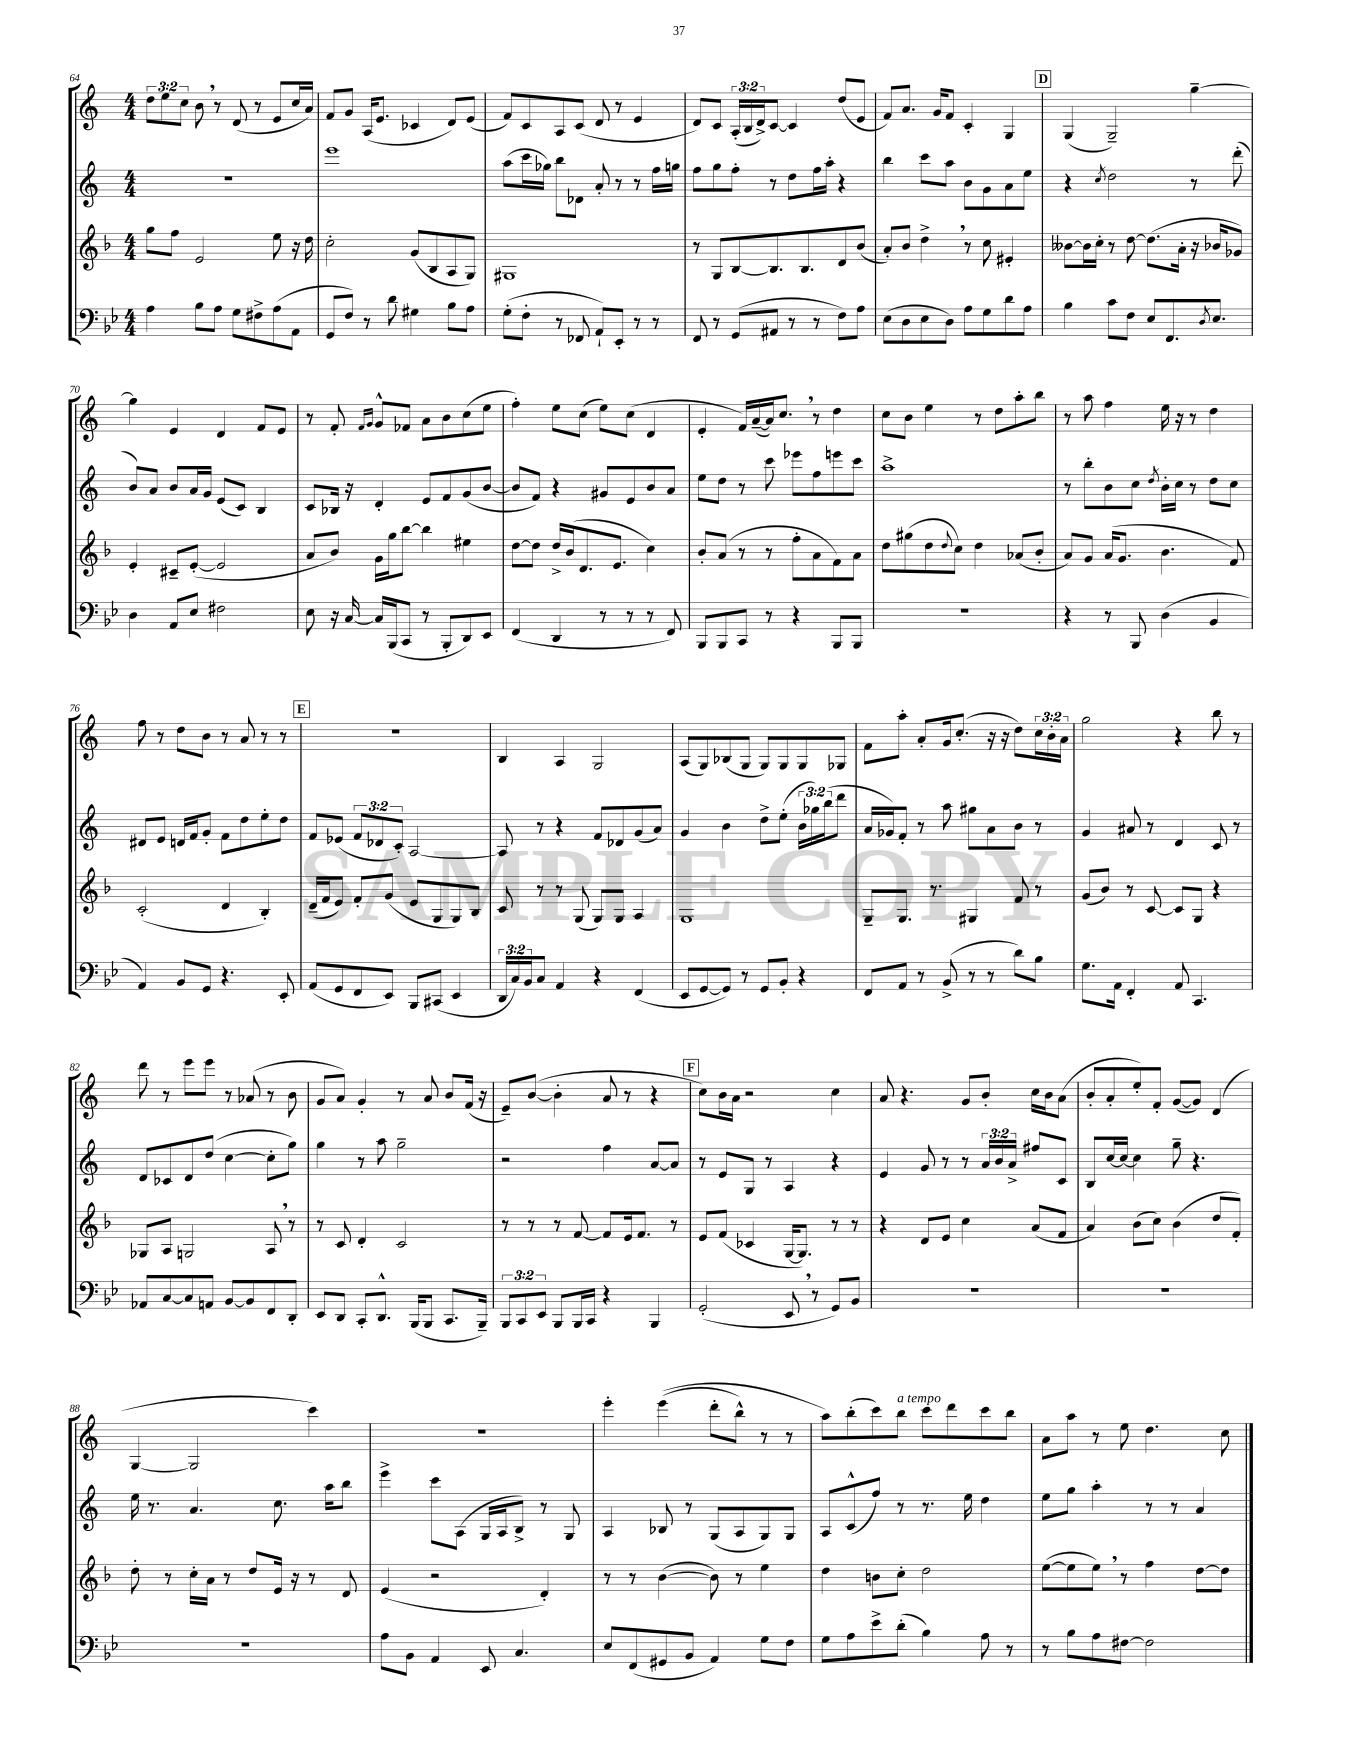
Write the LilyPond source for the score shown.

<<
\new StaffGroup <<
\new Staff = "s0" {
    \clef treble \key c \major \numericTimeSignature \time 4/4 \override Staff.TupletNumber.text = #tuplet-number::calc-fraction-text
    \tuplet 3/2 { d''8 e''8 c''8 } b'8 \breathe r8 d'8( r8 e'8 c''16 a'16) |
    f'8 g'8 a16( e'8. ces'4 d'8) e'8( |
    f'8) c'8 a8 c'8( d'8 r8 e'4 |
    d'8) c'8 \tuplet 3/2 { a16-.( b16 d'16->) } c'8~ c'4 d''8( e'8 |
    f'8) a'8. g'16 f'8 c'4-. g4 |
    \mark \markup { \box "D" } g4( g2--) g''4~-- |
    g''4 e'4 d'4 f'8 e'8 |
    r8 f'8-. \grace { f'16 g'16 } g'8-^ fes'8 a'8 b'8 c''8( e''8 |
    f''4-.) e''8 c''8( e''8) c''8( d'4 |
    e'4-. f'16) a'16~--( a'16) c''8. \breathe r8 d''4 |
    c''8 b'8 e''4 r8 d''8 a''8-. b''8 |
    r8 a''8 f''4 e''16 r16 r8 d''4 |
    f''8 r8 d''8 b'8 r8 a'8 r8 r8 |
    \mark \markup { \box "E" } R1 |
    b4 a4 g2 |
    a8( g8) bes8( g8 g8) g8 g8 ges8 |
    f'8 a''8-. a'8-. g'16 c''8.-.( r16 r16 d''8) \tuplet 3/2 { c''16 b'16-. a'16 } |
    g''2 r4 b''8 r8 |
    d'''8 r8 e'''8 e'''8 r8 aes'8( r8 b'8 |
    g'8 a'8) g'4-. r8 a'8 b'8 f'16( r16 |
    e'8--) b'8~( b'4-. a'8 r8 r4 |
    \mark \markup { \box "F" } c''8) b'16 a'16 r2 c''4 |
    a'8 r4. g'8 b'8-. c''16 b'16 a'8( |
    b'8-. a'8-. e''8-.) f'8-. g'8~( g'8) d'4( |
    g4~ g2 c'''4) |
    R1 |
    e'''4-. e'''4(\( d'''8-. b''8-^) r8 r8 |
    a''8\) b''8-.( c'''8) b''8^\markup { \italic "a tempo" } c'''8 d'''8 c'''8 b''8 |
    a'8 a''8 r8 e''8 d''4. c''8 \bar "|." |
}
\new Staff = "s1" {
    \clef treble \key c \major \numericTimeSignature \time 4/4 \override Staff.TupletNumber.text = #tuplet-number::calc-fraction-text
    R1 |
    e'''1 |
    a''8( c'''16 ges''16) b''8 des'8 a'8-. r8 r8 f''16 g''16 |
    f''8 g''8 f''8-. r8 d''8 f''16 a''16-. r4 |
    b''4 c'''8 a''8 b'8 g'8 a'8 e''8 |
    \mark \markup { \box "D" } r4 \acciaccatura { c''8 } d''2 r8 d'''8-.( |
    b'8) a'8 b'8 a'16 g'16 e'8( c'8) b4 |
    c'8 bes16 r16 d'4-. e'8 f'8 g'8( b'8~ |
    b'8 f'8) r4 gis'8 e'8 b'8 a'8 |
    e''8 d''8 r8 c'''8 ees'''8 f''8 e'''8 c'''8 |
    a''1-> |
    r8 b''8-. b'8 c''8 \acciaccatura { d''8 } b'16-. c''16 r8 d''8 c''8 |
    dis'8 e'8 d'16 f'16 g'8-. f'8 d''8 e''8-. d''8 |
    \mark \markup { \box "E" } f'8 ees'8( \tuplet 3/2 { f'8 des'8 c'8-.) } a2~ |
    a8 r8 r4 f'8 des'8 g'8( a'8) |
    g'4 b'4 d''8-> e''8-.( \tuplet 3/2 { b'16 ges''16) b''16( } d'''8 |
    a'16 ges'16) f'8-. r8 a''8 gis''8 a'8 b'8 r8 |
    g'4 ais'8 r8 d'4 c'8 r8 |
    d'8 ces'8 d'8 d''8( c''4~ c''8-. g''8) |
    g''4 r8 a''8 g''2-- |
    r2 f''4 a'8~ a'8 |
    \mark \markup { \box "F" } r8 e'8 g8 r8 a4 r4 |
    e'4 g'8 r8 r8 \tuplet 3/2 { a'16 b'16 a'16-> } fis''8 c'8 |
    b8 c''16~ c''16~ c''4 g''8-- r4. |
    e''16 r8. a'4. c''8. a''16 b''8 |
    e'''4-> c'''8 a8( g16 a16 b8->) r8 g8 |
    a4 bes8 r8 g8( a8 g8) g8 |
    a8 c'8-^( f''8) r8 r8. e''16 d''4 |
    e''8 g''8 a''4-. r8 r8 a'4 \bar "|." |
}
\new Staff = "s2" {
    \clef treble \key f \major \numericTimeSignature \time 4/4
    g''8 f''8 e'2 e''8 r16 d''16 |
    c''2-. g'8( bes8 a8 g8) |
    gis1 |
    r8 g8 bes8~ bes8. bes8. d'8 bes'8( |
    a'8-.) bes'8 d''4-> \breathe r8 c''8 eis'4-. |
    \mark \markup { \box "D" } beses'8~ beses'16 c''16-. r8 d''8~ d''8.( a'16-. r16 bes'16 ges'8) |
    e'4-. cis'8-- e'8~-.( e'2 |
    a'8 bes'8) g'16 g''16 bes''8~ bes''4 eis''4 |
    d''8~ d''8 d''16-> bes'16( d'8. e'8. c''4) |
    bes'8-. a'8( r8 r8 f''8-. a'8 f'8) a'8 |
    d''8 gis''8( d''8 \appoggiatura { d''8 } c''8) d''4 aes'8( bes'8-. |
    a'8) g'8 a'16( g'8. bes'4. f'8) |
    c'2-.( d'4 bes4-.) |
    \mark \markup { \box "E" } d'16--( f'16 e'8) f'8-. g'8( e'8 g8 g8) bes8 |
    c'8 r8 r8 g8( g8) g8 a4 |
    g1 |
    g8-- g8. r8. gis4 f'8 r8 |
    g'8( bes'8) r8 c'8~ c'8 g8 r4 |
    ges8 a8 g2 a8 \breathe r8 |
    r8 c'8 d'4-. c'2 |
    r8 r8 r8 f'8~ f'8 e'16 f'8. r8 |
    \mark \markup { \box "F" } e'8 f'8( ces'4 g16~ g8.) r8 r8 |
    r4 d'8 e'8 c''4 a'8( f'8 |
    a'4) bes'8( c''8) bes'4( d''8 f'8-.) |
    d''8-. r8 c''16-. a'16 r8 d''8 e'16 r16 r8 d'8 |
    e'4( r2 d'4-.) |
    r8 r8 bes'4~( bes'8) r8 e''4 |
    d''4 b'8 c''8-. d''2 |
    e''8~( e''8 e''8) \breathe r8 f''4 d''8~ d''8 \bar "|." |
}
\new Staff = "s3" {
    \clef bass \key bes \major \numericTimeSignature \time 4/4 \override Staff.TupletNumber.text = #tuplet-number::calc-fraction-text
    a4 bes8 a8 g8 fis8-> a8( a,8 |
    g,8 f8) r8 d'8 gis4 bes8 a8 |
    g8-.( f8-. r8 fes,8 a,8-!) ees,8-. r8 r8 |
    f,8 r8 g,8( ais,8 r8 r8 f8) a8 |
    ees8( d8 ees8 d8) a8 g8 d'8 a8 |
    \mark \markup { \box "D" } bes4 c'8 f8 ees8 f,8. \acciaccatura { d8 } ees8. |
    d4 a,8 ees8 fis2 |
    ees8 r16 c16~ c16 bes,,16( c,8 r8 bes,,8-. d,8) ees,8 |
    f,4( d,4 r8 r8 r8 f,8) |
    bes,,8 bes,,8 c,8 r8 r4 bes,,8 bes,,8 |
    R1 |
    r4 r8 bes,,8 d4( bes,4 |
    a,4) bes,8 g,8 r4. ees,8-. |
    \mark \markup { \box "E" } a,8( g,8 f,8 ees,8) bes,,8 cis,8( ees,4 |
    \tuplet 3/2 { d,16 c16) bes,16 } c8 a,4 r4 f,4( |
    ees,8 g,8~ g,8) r8 g,8 bes,8-. r4 |
    f,8 a,8 r8 bes,8->( r8 r8 d'8) bes8 |
    g8. a,16 f,4-. a,8 c,4. |
    aes,8 c8~ c8 a,8 bes,8~ bes,8 f,8 d,8-. |
    ees,8 d,8 c,8-. d,8.-^ bes,,16( bes,,8 c,8. bes,,16--) |
    \tuplet 3/2 { bes,,8 c,8 ees,8 } bes,,8 bes,,16 c,16 r4 bes,,4 |
    \mark \markup { \box "F" } g,2-.( ees,8 \breathe r8 g,8) bes,8 |
    R1 |
    R1 |
    R1 |
    a8 bes,8 a,4 ees,8 c4. |
    ees8 f,8( gis,8 bes,8 a,4) g8 f8 |
    g8 a8 ees'8-> d'8-.( bes4) a8 r8 |
    r8 bes8 a8 fis8~ fis2 \bar "|." |
}
>>
>>
\layout { \context { \Score currentBarNumber = #64 } }
